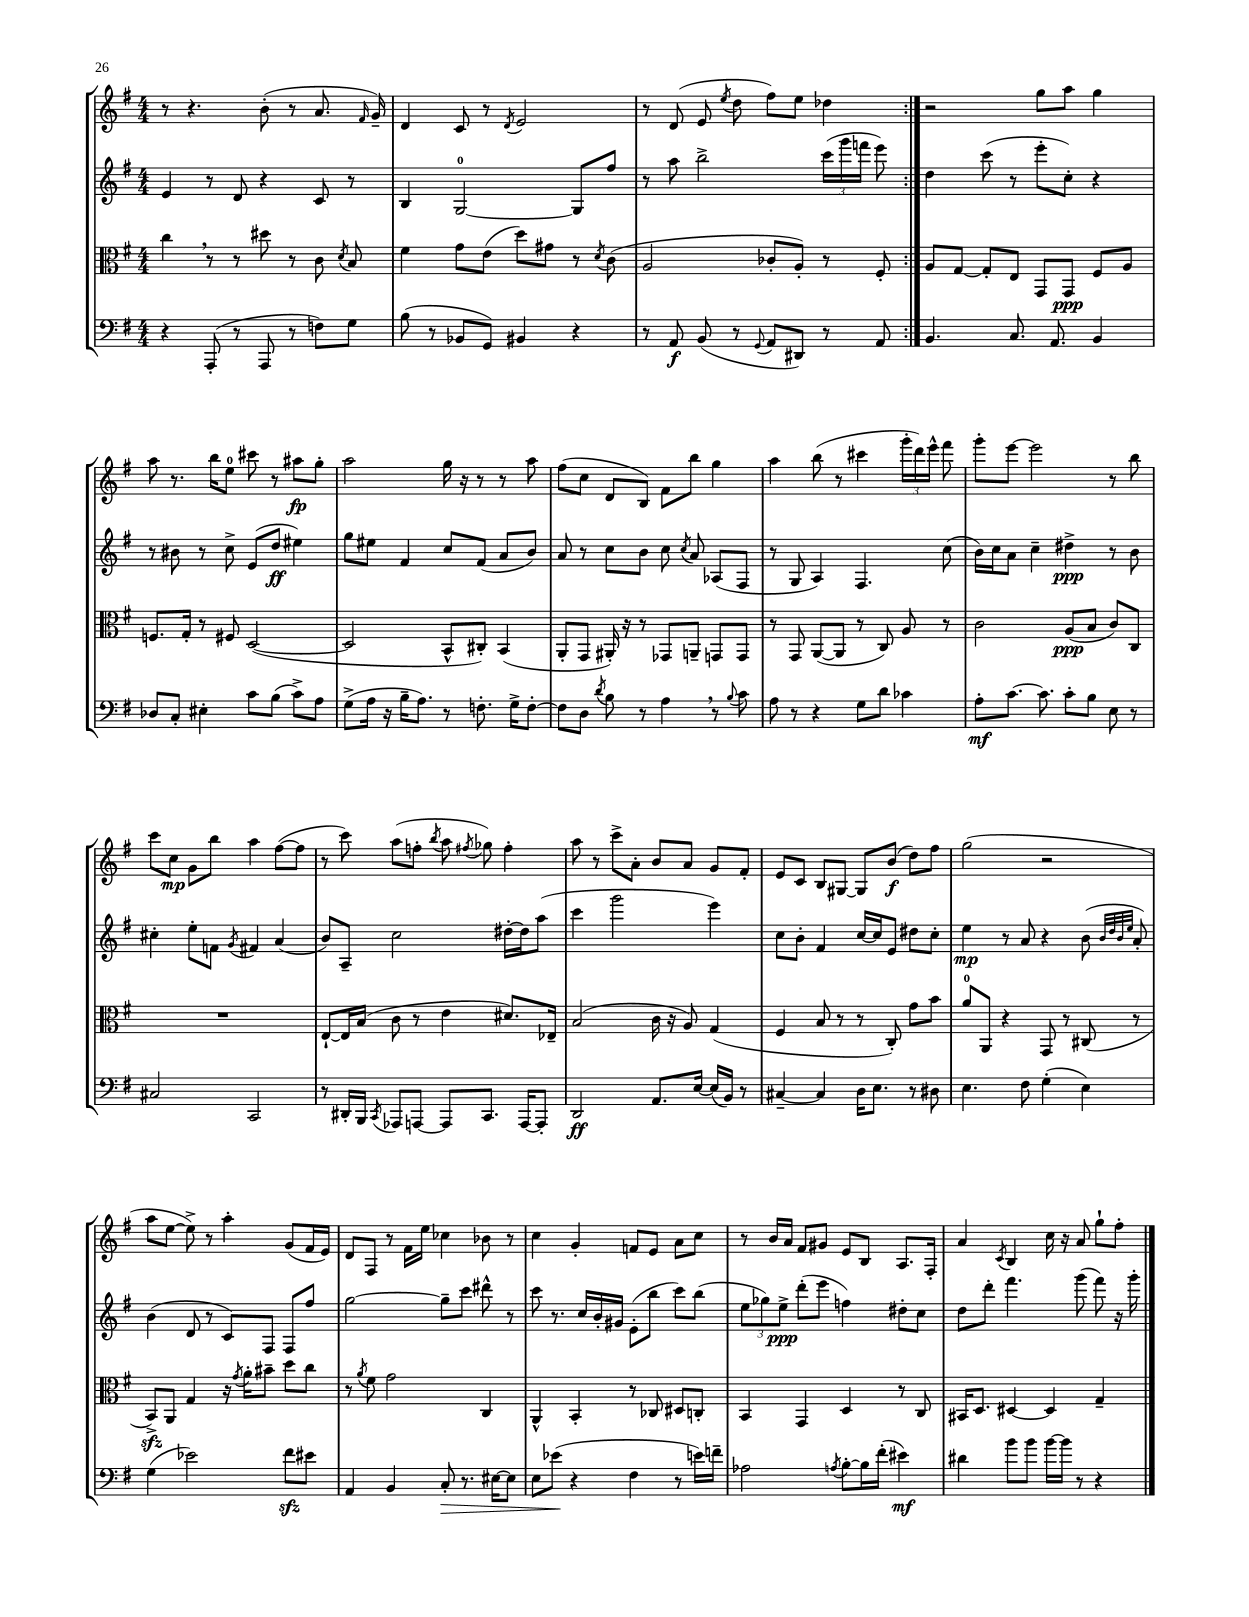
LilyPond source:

<<
\new StaffGroup <<
\new Staff = "s0" {
    \clef treble \key g \major \numericTimeSignature \time 4/4
    \autoBeamOff \repeat volta 2 { r8 r4. b'8-.( r8 a'8. \grace { fis'16 } g'16--) |
    d'4 c'8 r8 \acciaccatura { d'8 } e'2 |
    r8 d'8( e'8 \acciaccatura { e''8 } d''8 fis''8[) e''8] des''4 | }
    r2 g''8[ a''8] g''4 |
    a''8 r8. b''16[ e''8]-0 cis'''8 r8 ais''8[\fp g''8]-. |
    a''2 g''16 r16 r8 r8 a''8 |
    fis''8[( c''8] d'8[ b8]) fis'8[ b''8] g''4 |
    a''4 b''8( r8 cis'''4 \tuplet 3/2 { g'''16[-. d'''16) e'''16]-^ } fis'''8 |
    g'''8[-. e'''8]~ e'''2 r8 b''8 |
    c'''8[ c''8]\mp g'8[ b''8] a''4 fis''8[~( fis''8] |
    r8 c'''8) a''8[( f''8]-. \acciaccatura { b''8 } a''8 \acciaccatura { fis''8 } ges''8) fis''4-. |
    a''8 r8 c'''8[-> a'8]-. b'8[ a'8] g'8[ fis'8]-. |
    e'8[ c'8] b8[ gis8]~ gis8[ b'8]\f( d''8[) fis''8] |
    g''2( r2 |
    a''8[ e''8]~ e''8->) r8 a''4-. g'8[( fis'16 e'16]) |
    d'8[ fis8] r8 fis'16[ e''16] ces''4 bes'8 r8 |
    c''4 g'4-. f'8[ e'8] a'8[ c''8] |
    r8 b'16[ a'16] fis'8[ gis'8] e'8[ b8] a8.[ fis16]-. |
    a'4 \acciaccatura { c'8 } b4 c''16 r16 a'8 g''8[-! fis''8]-. \bar "|." |
}
\new Staff = "s1" {
    \clef treble \key g \major \numericTimeSignature \time 4/4
    \autoBeamOff \repeat volta 2 { e'4 r8 d'8 r4 c'8 r8 |
    b4 g2-0~ g8[ fis''8] |
    r8 a''8 b''2-> \tuplet 3/2 { c'''16[( g'''16 f'''16] } e'''8) | }
    d''4 c'''8( r8 e'''8[-. c''8]-.) r4 |
    r8 bis'8 r8 c''8-> e'8[( d''8]\ff eis''4) |
    g''8[ eis''8] fis'4 c''8[ fis'8]( a'8[ b'8]) |
    a'8 r8 c''8[ b'8] c''8 \acciaccatura { c''8 } a'8 aes8[( fis8] |
    r8 g8 a4) fis4. c''8( |
    b'16[) c''16 a'8] c''4-- dis''4->\ppp r8 b'8 |
    cis''4-. e''8[-. f'8] \acciaccatura { g'8 } fis'4 a'4( |
    b'8[) a8]-- c''2 dis''16[~-. dis''16 a''8]( |
    c'''4 g'''2 e'''4) |
    c''8[ b'8]-. fis'4 c''16[~ c''16 e'8] dis''8[ c''8]-. |
    e''4\mp r8 a'8 r4 b'8( \grace { b'32[ d''32 b'32 e''32] } a'8-.) |
    b'4( d'8 r8 c'8[) fis8] fis8[ fis''8] |
    g''2~ g''8[-- c'''8] dis'''8-^ r8 |
    c'''8 r8. c''16[ b'16-. gis'16] e'8[-.( b''8] c'''8[) b''8]( |
    \tuplet 3/2 { e''8[ ges''8) e''8]->\ppp } d'''8[-.( e'''8] f''4) dis''8[-. c''8] |
    d''8[ d'''8]-. fis'''4. g'''8( fis'''8) r16 g'''16-. \bar "|." |
}
\new Staff = "s2" {
    \clef alto \key g \major \numericTimeSignature \time 4/4
    \autoBeamOff \repeat volta 2 { c''4 \breathe r8 r8 dis''8 r8 c'8 \acciaccatura { d'8 } b8 |
    fis'4 g'8[ e'8]( d''8[) gis'8] r8 \acciaccatura { d'8 } c'8( |
    a2 ces'8[-. a8]-.) r8 fis8-. | }
    a8[ g8]~ g8[-. e8] g,8[ g,8]\ppp fis8[ a8] |
    f8.[ g16]-. r8 fis8 d2~( |
    d2 b,8[-^ cis8]-.) b,4( |
    a,8[-. g,8] ais,16-.) r16 r8 ges,8[ a,8]-- g,8[ g,8] |
    r8 g,8 a,8[~( a,8] r8 c8) a8 r8 |
    c'2 a8[\ppp( b8] c'8[) c8] |
    R1 |
    e8[~-! e16 b16]( c'8 r8 e'4 dis'8.[) ees16]-- |
    b2( c'16 r16 a8) g4( |
    fis4 b8 r8 r8 c8-.) g'8[ b'8] |
    a'8[-0 a,8] r4 g,8 r8 cis8( r8 |
    b,8[->\sfz) a,8] g4 r16 \acciaccatura { g'8 } a'16[-. bis'8]-- d''8[ c''8] |
    r8 \acciaccatura { a'8 } fis'8 g'2 c4 |
    a,4-^ b,4-. r8 ces8 dis8[ c8]-. |
    b,4 g,4 d4 r8 c8 |
    bis,16[ d8.] dis4~ dis4 g4-- \bar "|." |
}
\new Staff = "s3" {
    \clef bass \key g \major \numericTimeSignature \time 4/4
    \autoBeamOff \repeat volta 2 { r4 a,,8-.( r8 a,,8 r8 f8[) g8] |
    b8( r8 bes,8[ g,8]) bis,4 r4 |
    r8 a,8\f b,8( r8 \appoggiatura { g,8 } a,8[ dis,8]) r8 a,8 | }
    b,4. c8. a,8. b,4 |
    des8[ c8]-. eis4-. c'8[ b8]( c'8[->) a8] |
    g8[->( a16] r16 b16[-- a8.]) r8 f8.-. g16[-> f8]~-. |
    f8[ d8] \acciaccatura { d'8 } b8 r8 a4 \breathe r8 \appoggiatura { b8 } c'8 |
    a8 r8 r4 g8[ d'8] ces'4 |
    a8[-.\mf c'8.]~ c'8. c'8[-. b8] e8 r8 |
    cis2 c,2 |
    r8 dis,16[-. b,,16] \acciaccatura { c,8 } aes,,8[ a,,8]~ a,,8[ c,8.] a,,16[~ a,,8]-. |
    d,2\ff a,8.[ e16]~ e16[( b,16]) r8 |
    cis4~-- cis4 d16[ e8.] r8 dis8 |
    e4. fis8 g4-.( e4) |
    g4( ees'2) fis'8[\sfz eis'8] |
    a,4 b,4 c8-.\> r8. eis16[~ eis8] |
    e8[ ees'8]\!( r4 fis4 r8 e'16[) f'16]-- |
    aes2 \acciaccatura { a8 } b8[~-. b16 fis'16]-.( eis'4\mf) |
    dis'4 b'8[ b'8] b'16[~ b'16] r8 r4 \bar "|." |
}
>>
>>
\layout { \context { \Score \remove "Bar_number_engraver" } }
